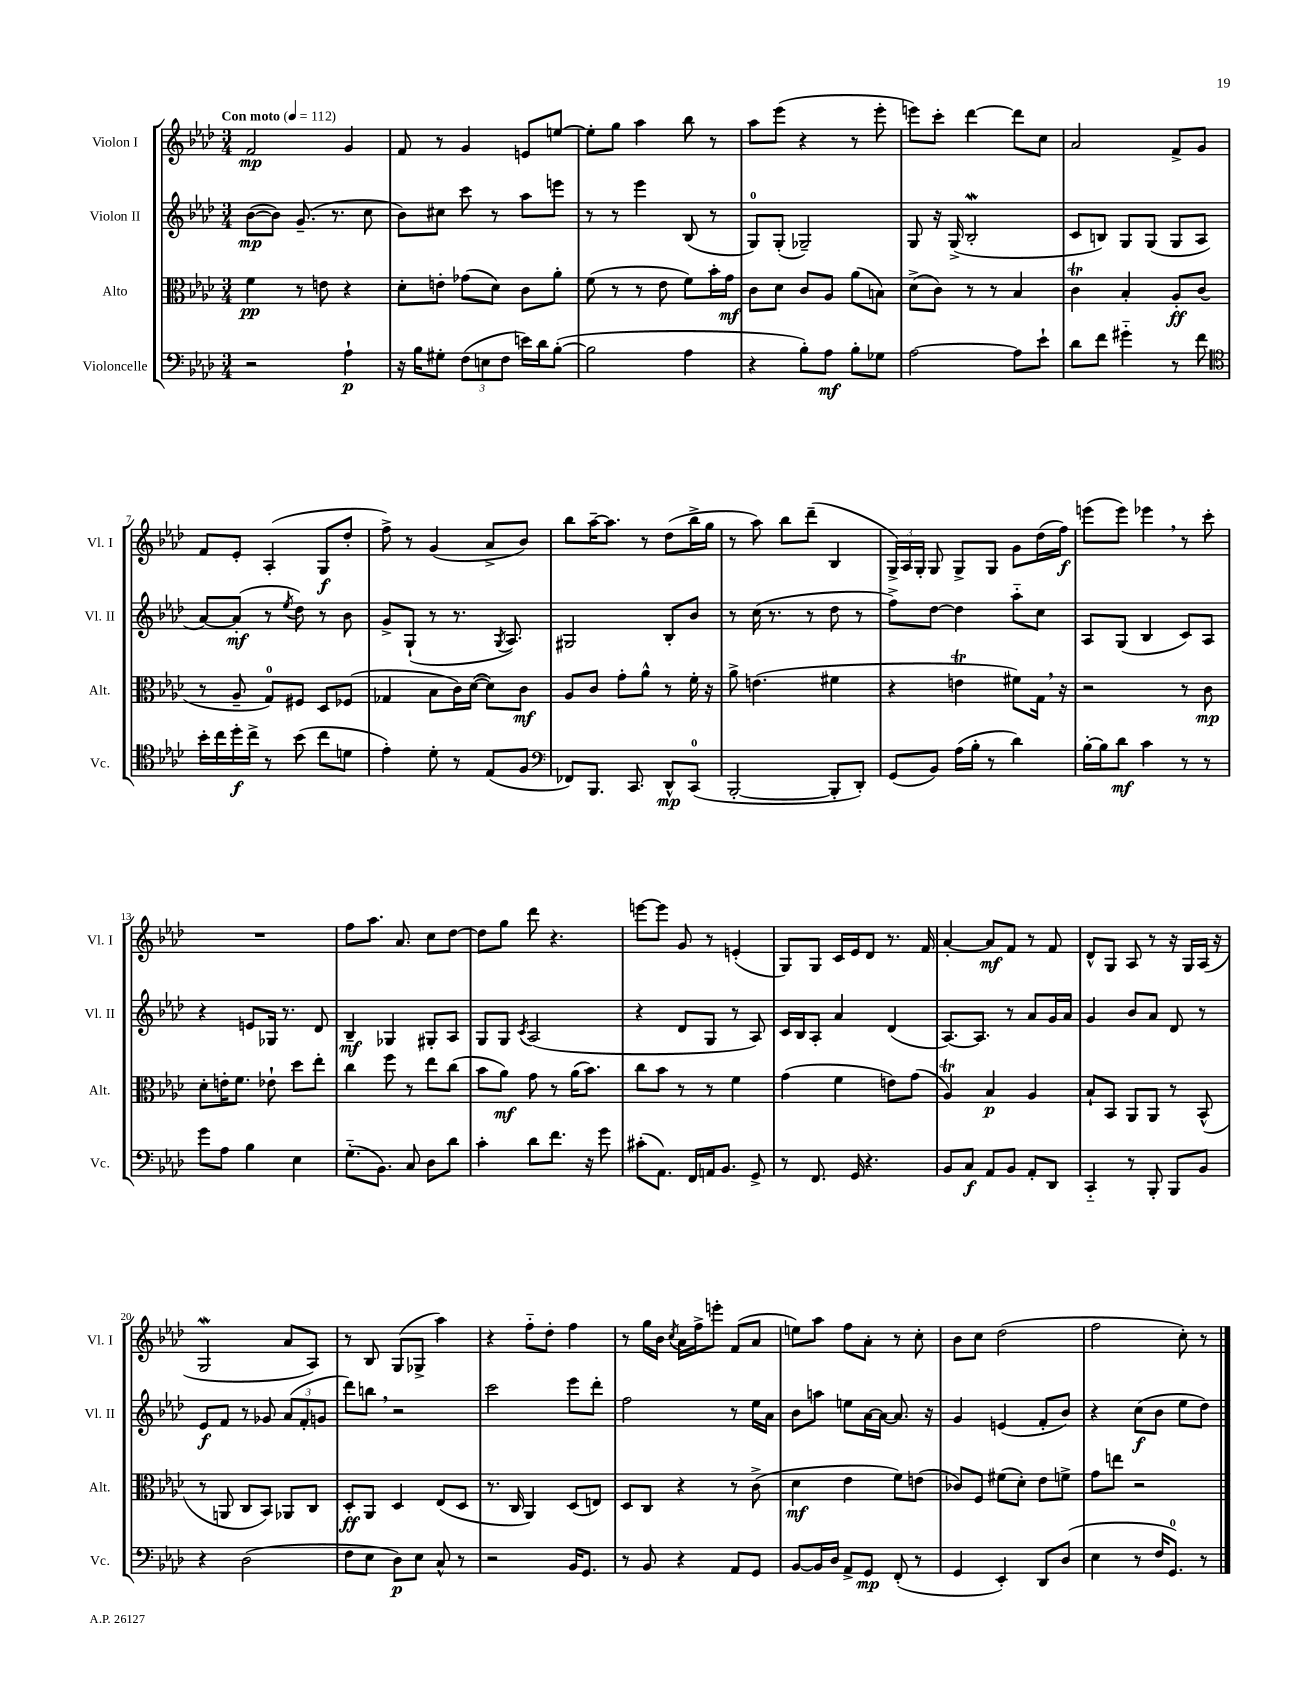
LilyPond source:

<<
\new StaffGroup <<
\new Staff = "s0" \with { instrumentName = "Violon I" shortInstrumentName = "Vl. I" } {
    \clef treble \key aes \major \numericTimeSignature \time 3/4 \tempo "Con moto" 4 = 112
    \autoBeamOff f'2\mp g'4 |
    f'8 r8 g'4 e'8[ e''8]~ |
    e''8[-. g''8] aes''4 bes''8 r8 |
    aes''8[ ees'''8]( r4 r8 ees'''8-. |
    e'''8[) c'''8]-. des'''4~ des'''8[ c''8] |
    aes'2 f'8[-> g'8] |
    f'8[ ees'8]-. aes4-.( g8[\f des''8]-. |
    f''8->) r8 g'4( aes'8[-> bes'8]) |
    bes''8[ aes''16~-- aes''8.] r8 des''8[( bes''16-> g''16] |
    r8 aes''8) bes''8[ des'''8]--( bes4 |
    \tuplet 3/2 { g16[->) aes16 g16]-. } g8 g8[-> g8] g'8[ des''16( f''16]\f) |
    e'''8[( e'''8]) ees'''4 \breathe r8 c'''8-. |
    R2. |
    f''8[ aes''8.] aes'8. c''8[ des''8]~ |
    des''8[ g''8] des'''8 r4. |
    e'''8[~ e'''8] g'8 r8 e'4-.( |
    g8[) g8] c'16[ ees'16 des'8] r8. f'16 |
    aes'4~-. aes'8[\mf f'8] r8 f'8 |
    des'8[-^ g8] aes8 r8 r16 g16[ aes16]( r16 |
    g2\mordent aes'8[ aes8]) |
    r8 bes8 g8[( ges8]-> aes''4) |
    r4 f''8[-_ des''8]-. f''4 |
    r8 g''16[ bes'16] \acciaccatura { c''8 } aes'16[ f''16-> e'''8]-. f'8[( aes'8] |
    e''8[) aes''8] f''8[ aes'8]-. r8 c''8-. |
    bes'8[ c''8] des''2( |
    f''2 c''8-.) r8 \bar "|." |
}
\new Staff = "s1" \with { instrumentName = "Violon II" shortInstrumentName = "Vl. II" } {
    \clef treble \key aes \major \numericTimeSignature \time 3/4
    \autoBeamOff bes'8[~\mp( bes'8]) g'8.--( r8. c''8 |
    bes'8[) cis''8] c'''8 r8 aes''8[ e'''8] |
    r8 r8 ees'''4 bes8( r8 |
    g8[-0) g8]-.( ges2--) |
    g8 r16 g16->( bes2-.\mordent |
    c'8[ b8]) g8[ g8]( g8[ aes8] |
    aes'8[~) aes'8]-.\mf( r8 \acciaccatura { ees''8 } des''8) r8 bes'8 |
    g'8[-> g8]-!( r8 r8. \acciaccatura { g8 } aes8.) |
    gis2 bes8[-. bes'8] |
    r8 c''16( r8. r8 des''8 r8 |
    f''8[->) des''8]~ des''4 aes''8[-_ c''8] |
    aes8[ g8]( bes4 c'8[) aes8] |
    r4 e'8[ ges16] r8. des'8 |
    bes4--\mf ges4 gis8[-. aes8] |
    g8[ g8] \acciaccatura { c'8 } aes2( |
    r4 des'8[ g8] r8 aes8) |
    c'16[ bes16 aes8]-. aes'4 des'4( |
    aes8.[~) aes8.] r8 aes'8[ g'16 aes'16] |
    g'4 bes'8[ aes'8] des'8 r8 |
    ees'8[\f f'8] r8 ges'8 \tuplet 3/2 { aes'8[( f'8-. g'8] } |
    des'''8[) b''8] \breathe r2 |
    c'''2 ees'''8[ des'''8]-. |
    f''2 r8 ees''16[ aes'16] |
    bes'8[ a''8] e''8[ aes'16~ aes'16]~ aes'8. r16 |
    g'4 e'4( f'8[-. bes'8]) |
    r4 c''8[\f( bes'8] ees''8[ des''8]) \bar "|." |
}
\new Staff = "s2" \with { instrumentName = "Alto" shortInstrumentName = "Alt." } {
    \clef alto \key aes \major \numericTimeSignature \time 3/4
    \autoBeamOff f'4\pp r8 e'8 r4 |
    des'8[-. e'8]-. ges'8[( des'8]) c'8[ aes'8]-. |
    f'8( r8 r8 ees'8 f'8[) bes'16-. g'16]\mf |
    c'8[ des'8] c'8[ aes8] aes'8[( b8]) |
    des'8[->( c'8]) r8 r8 bes4 |
    c'4\trill bes4-. aes8[-.\ff c'8]( |
    r8 aes8-- g8[-0) fis8] des8[ fes8]( |
    ges4 bes8[ c'16) des'16]~( des'8[) c'8]\mf |
    aes8[ c'8] g'8[-. aes'8]-^ r8 f'16-. r16 |
    aes'8-> e'4.( fis'4 |
    r4 e'4\trill fis'8[) g16] \breathe r16 |
    r2 r8 c'8\mp |
    des'8[-. e'16-. f'8.] ees'8-! des''8[ ees''8]-. |
    c''4 f''8 r8 ees''8[ c''8]( |
    bes'8[ aes'8]\mf) g'8 r8 aes'16[( bes'8.]) |
    c''8[ bes'8] r8 r8 f'4 |
    g'4( f'4 e'8[) g'8]( |
    aes4\trill) bes4\p aes4 |
    bes8[-! bes,8] aes,8[ aes,8] r8 bes,8-^( |
    r8 a,8 c8[ bes,8]) aes,8[ c8] |
    des8[-.\ff aes,8] des4 ees8[( des8] |
    r8. c16 aes,4) des8[( e8]) |
    des8[ c8] r4 r8 c'8->( |
    des'4\mf ees'4 f'8[) e'8]( |
    ces'8[) f8] fis'8[( des'8]-.) ees'8[ f'8]-> |
    g'8[ e''8] r2 \bar "|." |
}
\new Staff = "s3" \with { instrumentName = "Violoncelle" shortInstrumentName = "Vc." } {
    \clef bass \key aes \major \numericTimeSignature \time 3/4
    \autoBeamOff r2 aes4-!\p |
    r16 bes16[ gis8]-. \tuplet 3/2 { f8[( e8 f8] } e'16[) des'16 bes8]~-.( |
    bes2 aes4 |
    r4 bes8[-.) aes8]\mf bes8[-. ges8] |
    aes2~ aes8[ ees'8]-! |
    des'8[ f'8] gis'4-_ r8 f'8 |
    \clef tenor bes'16[-. c''16 des''16-.\f c''16]-> r8 bes'8( c''8[ d'8] |
    ees'4-.) des'8-. r8 ees8[( f8] |
    \clef bass fes,8[) bes,,8.] c,8. des,8[-^\mp c,8]-0( |
    bes,,2~-. bes,,8[-. des,8]-.) |
    g,8[( bes,8]) aes16[( bes16]-. r8 des'4) |
    bes16[~-. bes16 des'8]\mf c'4 r8 r8 |
    g'8[ aes8] bes4 ees4 |
    g8.[-_( bes,8.]) c8 des8[ des'8] |
    c'4-. des'8[ f'8.] r16 g'8 |
    cis'8[-.( aes,8.]) f,16[ a,16 bes,8.] g,8-> |
    r8 f,8. g,16 r4. |
    bes,8[ c8]\f aes,8[ bes,8] aes,8[-. des,8] |
    c,4-_ r8 bes,,8-. bes,,8[ bes,8] |
    r4 des2( |
    f8[ ees8] des8[\p) ees8] c8-^ r8 |
    r2 bes,16[ g,8.] |
    r8 bes,8 r4 aes,8[ g,8] |
    bes,8[~ bes,16 des16] aes,8[-> g,8]\mp f,8-.( r8 |
    g,4 ees,4-.) des,8[ des8]( |
    ees4 r8 f16[ g,8.]-0) r8 \bar "|." |
}
>>
>>
